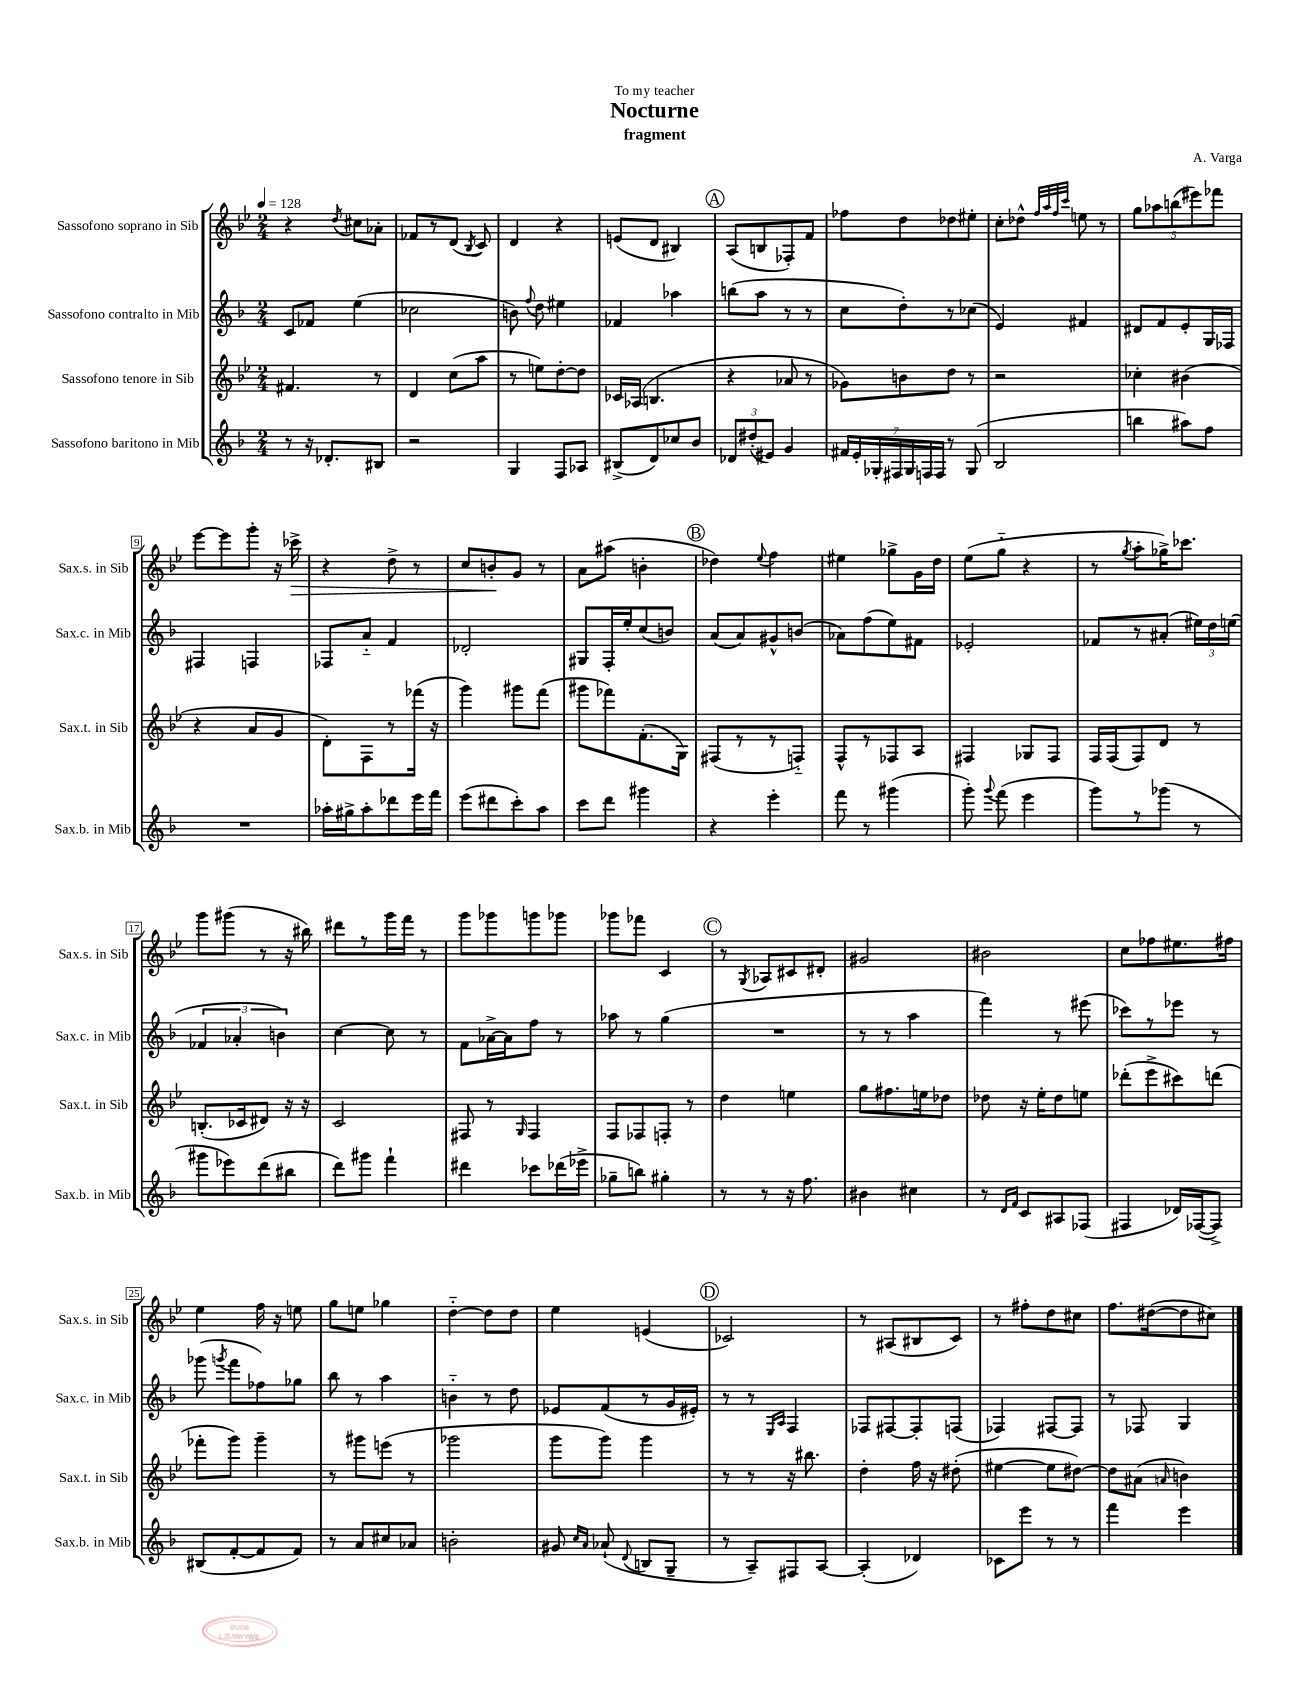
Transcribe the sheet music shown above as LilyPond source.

\header { title = "Nocturne" composer = "A. Varga" subtitle = "fragment" dedication = "To my teacher" }
<<
\new StaffGroup <<
\new Staff = "s0" \with { instrumentName = "Sassofono soprano in Sib" shortInstrumentName = "Sax.s. in Sib" } {
    \clef treble \key bes \major \numericTimeSignature \time 2/4 \tempo 4 = 128
    \autoBeamOff r4 \acciaccatura { d''8 } cis''8[ aes'8]-. |
    fes'8[ r8 d'8]( \acciaccatura { bes8 } c'8) |
    d'4 r4 |
    e'8[( d'8] bis4) |
    \mark \markup { \circle "A" } a8[( b8 fes8-.) f'8] |
    fes''8[ d''8 des''8 eis''8]-. |
    c''8[-. des''8]-^ \grace { f''32[ a''32 f''32 c'''32] } e''8 r8 |
    \tuplet 5/4 { g''8[ aes''8 b''8( eis'''8) fes'''8] } |
    ees'''8[~ ees'''8 g'''8]-. r16 ces'''16->\> |
    r4 d''8-> r8 |
    c''8[ b'8-.\! g'8] r8 |
    a'8[ ais''8]( b'4-. |
    \mark \markup { \circle "B" } des''4) \appoggiatura { ees''8 } f''4 |
    eis''4 ges''8[-> g'16 d''16] |
    ees''8[( g''8]-_ r4 |
    r8 \acciaccatura { g''8 } a''8[-. ges''16->) ces'''8.] |
    g'''8[ gis'''8]( r8 r16 bis''16) |
    dis'''8[ r8 g'''16 f'''16] r8 |
    g'''8[ ges'''8 g'''8 ges'''8] |
    ges'''8[ fes'''8] c'4 |
    \mark \markup { \circle "C" } r8 \acciaccatura { g8 } aes8[ cis'8 dis'8]-. |
    gis'2 |
    bis'2 |
    c''8[ fes''8 eis''8. fis''16] |
    ees''4 f''16 r16 e''8 |
    g''8[ e''8] ges''4 |
    d''4~-_ d''8[ d''8] |
    ees''4 e'4( |
    \mark \markup { \circle "D" } ces'2) |
    r8 ais8[( bis8 c'8]) |
    r8 fis''8[-. d''8 cis''8] |
    f''8.[ dis''16~( dis''8 cis''8]) \bar "|." |
}
\new Staff = "s1" \with { instrumentName = "Sassofono contralto in Mib" shortInstrumentName = "Sax.c. in Mib" } {
    \clef treble \key f \major \numericTimeSignature \time 2/4
    \autoBeamOff c'8[ fes'8] e''4( |
    ces''2 |
    b'8) \appoggiatura { f''8 } d''8 eis''4 |
    fes'4 aes''4 |
    \mark \markup { \circle "A" } b''8[( a''8] r8 r8 |
    c''8[ d''8-.) r8 ces''8]( |
    e'4) fis'4 |
    dis'8[ f'8 e'8-. g16 fes16] |
    fis4 f4 |
    fes8[ a'8]-_ f'4 |
    des'2-. |
    gis8[ f16-. e''16-. c''8( b'8]) |
    \mark \markup { \circle "B" } a'8[( a'8) gis'8-^ b'8]( |
    aes'8[) f''8( e''8) fis'8] |
    ees'2-. |
    fes'8[ r8 ais'8]-.( \tuplet 3/2 { eis''16[) d''16 e''16]( } |
    \tuplet 3/2 { fes'4 aes'4-. b'4) } |
    c''4~ c''8 r8 |
    f'8[ aes'16~-> aes'16 f''8] r8 |
    aes''8 r8 g''4( |
    \mark \markup { \circle "C" } R2 |
    r8 r8 a''4 |
    f'''4) r8 eis'''8( |
    ces'''8[) r8 ees'''8] r8 |
    ges'''8( \acciaccatura { g'''8 } f'''8[ fes''8) ges''8] |
    bes''8 r8 a''4 |
    b'4-_ r8 d''8 |
    ees'8[ f'8( r8 g'16 eis'16]-.) |
    \mark \markup { \circle "D" } r8 r8 \grace { e16[ a16] } f4 |
    fes8[ fis8~ fis8-. f8]( |
    fes4) fis8[~ fis8] |
    r8 fes8 g4 \bar "|." |
}
\new Staff = "s2" \with { instrumentName = "Sassofono tenore in Sib" shortInstrumentName = "Sax.t. in Sib" } {
    \clef treble \key bes \major \numericTimeSignature \time 2/4
    \autoBeamOff fis'4. r8 |
    d'4 c''8[( a''8] |
    r8 e''8[) d''8~-. d''8] |
    ces'16[ aes16]( b4. |
    \mark \markup { \circle "A" } r4 aes'8 r8 |
    ges'8[) b'8 d''8] r8 |
    r2 |
    ces''4-. bis'4( |
    r4 a'8[ g'8] |
    d'8[-.) f8 r8 fes'''16]( r16 |
    g'''4) gis'''8[ f'''8]( |
    gis'''8[ fes'''8) f'8.-.( g16]) |
    \mark \markup { \circle "B" } fis8[( r8 r8 f8]-_) |
    f8[-^ r8 fes8 a8] |
    fis4 ges8[ fis8] |
    f16[ f16( f8) d'8] r8 |
    b8.[-.( ces'16 dis'8]) r16 r16 |
    c'2 |
    fis8 r8 \grace { g16 } fis4 |
    f8[ fes8 f8]-. r8 |
    \mark \markup { \circle "C" } d''4 e''4 |
    g''8[ fis''8. e''16 des''8] |
    des''8 r16 ees''16[-. des''8 e''8] |
    des'''8[-.( ees'''8-> cis'''8) d'''8]( |
    fes'''8[-. g'''8]) g'''4-- |
    r8 gis'''8[ e'''8]( r8 |
    ges'''2 |
    g'''8[ g'''8]) g'''4 |
    \mark \markup { \circle "D" } r8 r8 r16 bis''8. |
    d''4-. f''16 r16 dis''8-.( |
    eis''4~ eis''8[ dis''8]~) |
    dis''8[ ais'8]( \grace { a'16 } b'4) \bar "|." |
}
\new Staff = "s3" \with { instrumentName = "Sassofono baritono in Mib" shortInstrumentName = "Sax.b. in Mib" } {
    \clef treble \key f \major \numericTimeSignature \time 2/4
    \autoBeamOff r8 r16 des'8.[-. bis8] |
    r2 |
    g4 f8[ aes8] |
    bis8[->( d'8) ces''8 bes'8] |
    \mark \markup { \circle "A" } \tuplet 3/2 { des'8[ dis''8-.( eis'8]) } g'4 |
    \tuplet 7/4 { fis'16[ e'16-. ges16-. fis16 ges16 f16 f16] } r8 ges8( |
    bes2 |
    b''4 ais''8[) f''8] |
    R2 |
    aes''16[-. gis''16-> aes''8-. des'''8 e'''16 f'''16] |
    e'''8[( dis'''8 c'''8-.) a''8] |
    c'''8[ d'''8] gis'''4 |
    \mark \markup { \circle "B" } r4 e'''4-. |
    f'''8 r8 gis'''4( |
    g'''8-.) \appoggiatura { g'''8 } f'''8( e'''4 |
    g'''8[) r8 ges'''8]( r8 |
    gis'''8[ ees'''8) d'''8( bis''8] |
    d'''8[) gis'''8] f'''4-! |
    dis'''4 ces'''8[ des'''16( ees'''16]-> |
    ges''8[-- b''8]) gis''4-. |
    \mark \markup { \circle "C" } r8 r8 r16 f''8. |
    bis'4 cis''4 |
    r8 \grace { d'16[ f'16] } c'8[ ais8 fes8]( |
    fis4 des'16[) fes16~( fes8]->) |
    bis8[( f'8~-. f'8 f'8]) |
    r8 a'8[ cis''8 aes'8] |
    b'2-. |
    gis'8 \grace { c''16[ a'16] } aes'8-!( \appoggiatura { d'8 } b8[ g8]-- |
    \mark \markup { \circle "D" } r8 a8[--) fis8 a8]~ |
    a4-.( des'4) |
    ces'8[ e'''8] r8 r8 |
    f'''4 e'''4 \bar "|." |
}
>>
>>
\layout { \context { \Score \override BarNumber.stencil = #(make-stencil-boxer 0.1 0.3 ly:text-interface::print) } }
